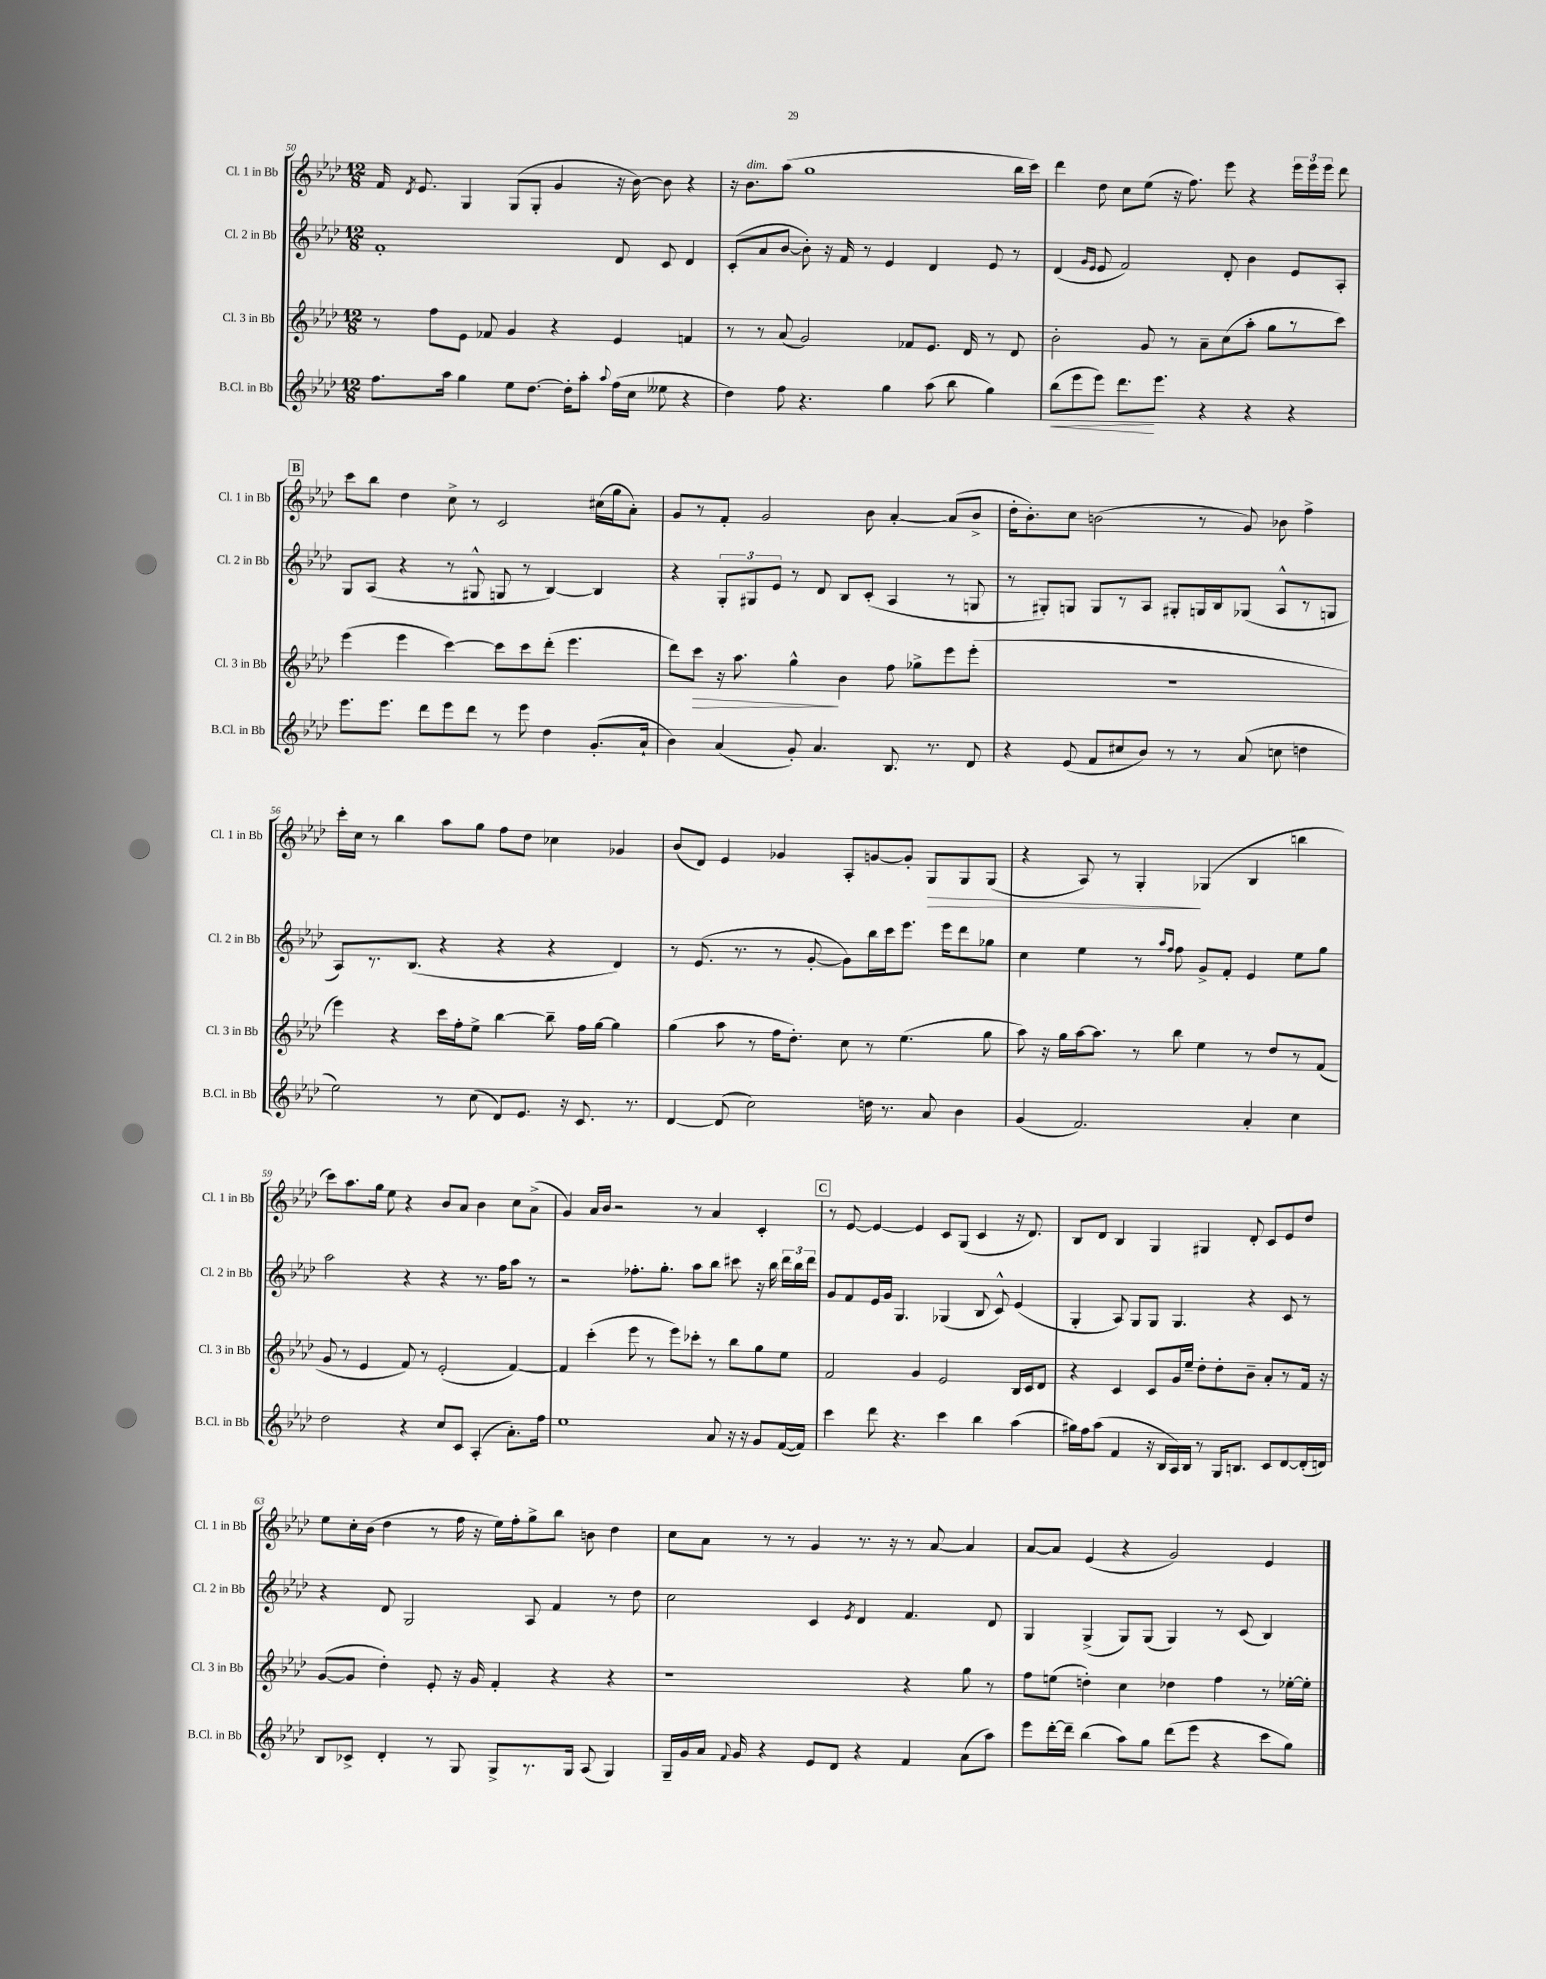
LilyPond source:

<<
\new StaffGroup <<
\new Staff = "s0" \with { instrumentName = "Cl. 1 in Bb" shortInstrumentName = "Cl. 1 in Bb" } {
    \clef treble \key aes \major \numericTimeSignature \time 12/8
    \autoBeamOff f'16 \acciaccatura { des'8 } ees'8. g4 g8[( g8]-. g'4 r16 bes'16~) bes'8 r4 |
    r16 bes'8.[^\markup { \italic "dim." } aes''8]( g''1 bes''16[ c'''16]) |
    des'''4 des''8 c''8[ ees''8]( r16 f''8.) ees'''8 r4 \tuplet 3/2 { ees'''16[ ees'''16 ees'''16] } des'''8 |
    \mark \markup { \box "B" } c'''8[ bes''8] des''4 c''8-> r8 c'2 cis''16[( g''16 aes'8]-.) |
    g'8[ r8 f'8]-. g'2 bes'8 aes'4~-. aes'8[( bes'8]-> |
    des''16[-. bes'8.-.) c''8] b'2( r8 g'8) bes'8 f''4-> |
    c'''16[-. c''16] r8 bes''4 aes''8[ g''8] f''8[ des''8] ces''4 ges'4 |
    bes'8[( des'8]) ees'4 ges'4 aes8[-. g'8~ g'8]-. g8[\> g8 g8]( |
    r4 aes8) r8 g4-.\! ges4( bes4 b''4 |
    c'''8[) aes''8. g''16] ees''8 r4 bes'8[ aes'8] bes'4 c''8[ aes'8]->( |
    g'4) aes'16[ bes'16] r2 r8 aes'4 c'4-. |
    \mark \markup { \box "C" } r8 ees'8~ ees'4~ ees'4 c'8[ g8]( c'4 r16 des'8.) |
    bes8[ des'8] bes4 g4 gis4 des'8-. c'8[ ees'8 des''8] |
    ees''8[ c''16-. bes'16]( des''4 r8 f''16 r16 ees''16[) f''16-. g''8-> bes''8] b'8 des''4 |
    c''8[ aes'8] r8 r8 g'4 r8. r16 r8 aes'8~ aes'4 |
    aes'8[~ aes'8] ees'4( r4 g'2) ees'4 \bar "|." |
}
\new Staff = "s1" \with { instrumentName = "Cl. 2 in Bb" shortInstrumentName = "Cl. 2 in Bb" } {
    \clef treble \key aes \major \numericTimeSignature \time 12/8
    \autoBeamOff f'1-. des'8 c'8 des'4 |
    c'8[-.( aes'8 bes'8]~ bes'8-.) r16 f'16 r8 ees'4 des'4 ees'8 r8 |
    des'4( \grace { g'16[ ees'16] } ees'8 f'2) des'8-. bes'4 ees'8[ aes8]-. |
    \mark \markup { \box "B" } g8[ aes8]( r4 r8 gis8-^ g8 r8 bes4~) bes4 |
    r4 \tuplet 3/2 { g8[-. gis8 ees'8] } r8 des'8 bes8[ c'8]-.( aes4 r8 g8 |
    r8 gis8[-.) g8] g8[ r8 aes8] gis8[-. g16 bes16 ges8]( aes8[-^ r8 g8] |
    aes8[) r8. bes8.]( r4 r4 r4 des'4) |
    r8 ees'8.( r8. r8 g'8~-. g'8[) bes''16 c'''16 ees'''8.] ees'''16[ des'''8 ges''8] |
    c''4 ees''4 r8 \grace { aes''16[ f''16] } f''8 g'8[-> f'8]-. ees'4 ees''8[ g''8] |
    aes''2 r4 r4 r8. f''16[ aes''8] r8 |
    r2 fes''8.[-. g''8.]-. aes''8[ bes''8] cis'''8 r16 bes''16 \tuplet 3/2 { des'''16[ bes''16 des'''16] } |
    \mark \markup { \box "C" } g'8[ f'8 ees'16 g'16] g4. ges4( bes8 c'8-^) ees'4( |
    g4-. aes8) g8[ g8] g4. r4 c'8 r8 |
    r4 des'8 g2 aes8 f'4 r8 des''8 |
    c''2 c'4 \acciaccatura { ees'8 } des'4 f'4. des'8 |
    g4 g4->( g8[) g8]( g4) r8 c'8( bes4) \bar "|." |
}
\new Staff = "s2" \with { instrumentName = "Cl. 3 in Bb" shortInstrumentName = "Cl. 3 in Bb" } {
    \clef treble \key aes \major \numericTimeSignature \time 12/8
    \autoBeamOff r8 f''8[ ees'8] fes'8 g'4 r4 ees'4 f'4 |
    r8 r8 aes'8( g'2) fes'8[ ees'8.] des'16 r8 des'8 |
    bes'2-. g'8 r8 aes'8[-- c''8( aes''8]-. g''8[ r8 c'''8]) |
    \mark \markup { \box "B" } ees'''4( ees'''4 c'''4~) c'''8[ c'''8 des'''8]-.( ees'''4. |
    des'''8[) c'''8]\> r16 aes''8. g''4-^\! bes'4 f''8 ges''8[-> ees'''8 ees'''8]-.( |
    R1. |
    ees'''4) r4 c'''16[ f''16-. ees''8]-> bes''4~ bes''8-- f''16[ g''16]~ g''4 |
    g''4( aes''8 r8 f''16[ des''8.]-.) c''8 r8 ees''4.( g''8 |
    aes''8) r16 g''16[ aes''16~ aes''8.] r8 bes''8 ees''4 r8 des''8[ r8 f'8]( |
    g'8 r8 ees'4 f'8) r8 ees'2-.( f'4~) |
    f'4 c'''4-.( ees'''8 r8 ees'''8[) ces'''8]-. r8 bes''8[ g''8 ees''8] |
    \mark \markup { \box "C" } f'2 g'4 ees'2 bes16[ c'16 des'8] |
    r4 c'4 c'8[ g'16 ees''16]-- des''8[-. des''8-. bes'8]-- aes'8[-. r8 f'16] r16 |
    g'8[~( g'8] des''4-.) ees'8-. r16 g'16 f'4-. r4 r4 |
    r1 r4 g''8 r8 |
    f''8[ e''8]( d''4-.) c''4 des''4 f''4 r8 ees''16[~-. ees''16]-. \bar "|." |
}
\new Staff = "s3" \with { instrumentName = "B.Cl. in Bb" shortInstrumentName = "B.Cl. in Bb" } {
    \clef treble \key aes \major \numericTimeSignature \time 12/8
    \autoBeamOff f''8.[ aes''16] g''4 ees''8[ des''8.]~ des''16[-. aes''8]-. \appoggiatura { aes''8 } f''16[( c''16] eeses''8 r4 |
    des''4) f''8 r4. g''4 aes''8( bes''8 g''4) |
    bes''8[\<( ees'''8 ees'''8]) des'''8.[\! ees'''8.] r4 r4 r4 |
    \mark \markup { \box "B" } ees'''8.[ ees'''8.] des'''8[ ees'''8 des'''8] r8 ees'''8 des''4 g'8.[-.( aes'16]-! |
    bes'4) aes'4( g'8-.) aes'4. bes8. r8. des'8 |
    r4 ees'8( f'8[ cis''8 bes'8]) r8 r8 aes'8( c''8 d''4 |
    ees''2) r8 c''8( des'8[) ees'8.] r16 c'8. r8. |
    des'4~ des'8( c''2) d''16 r8. aes'8 bes'4 |
    g'4( f'2.) aes'4-. c''4 |
    des''2 r4 c''8[ c'8] aes4-.( aes'8.[-.) f''16] |
    ees''1 aes'8 r16 r16 g'8[ f'16~( f'16]) |
    \mark \markup { \box "C" } c'''4 des'''8 r4. c'''4 bes''4 aes''4( |
    gis''16[) f''16 aes''8]( f'4 r16 bes16[ aes16) bes16] r8 g16[ b8.] c'8[ des'8~ des'16-.( d'16]) |
    bes8[ ces'8]-> des'4-. r8 g8 g8[-> r8. g16] aes8( g4) |
    g16[-- g'16 aes'16] \appoggiatura { f'8 } g'16 r4 ees'8[ des'8] r4 f'4 aes'8[( aes''8]) |
    ees'''8[ des'''16~-. des'''16]-- bes''4( aes''8[) g''8] des'''8[( ees'''8] r4 c'''8[ g''8]) \bar "|." |
}
>>
>>
\layout { \context { \Score currentBarNumber = #50 } }
